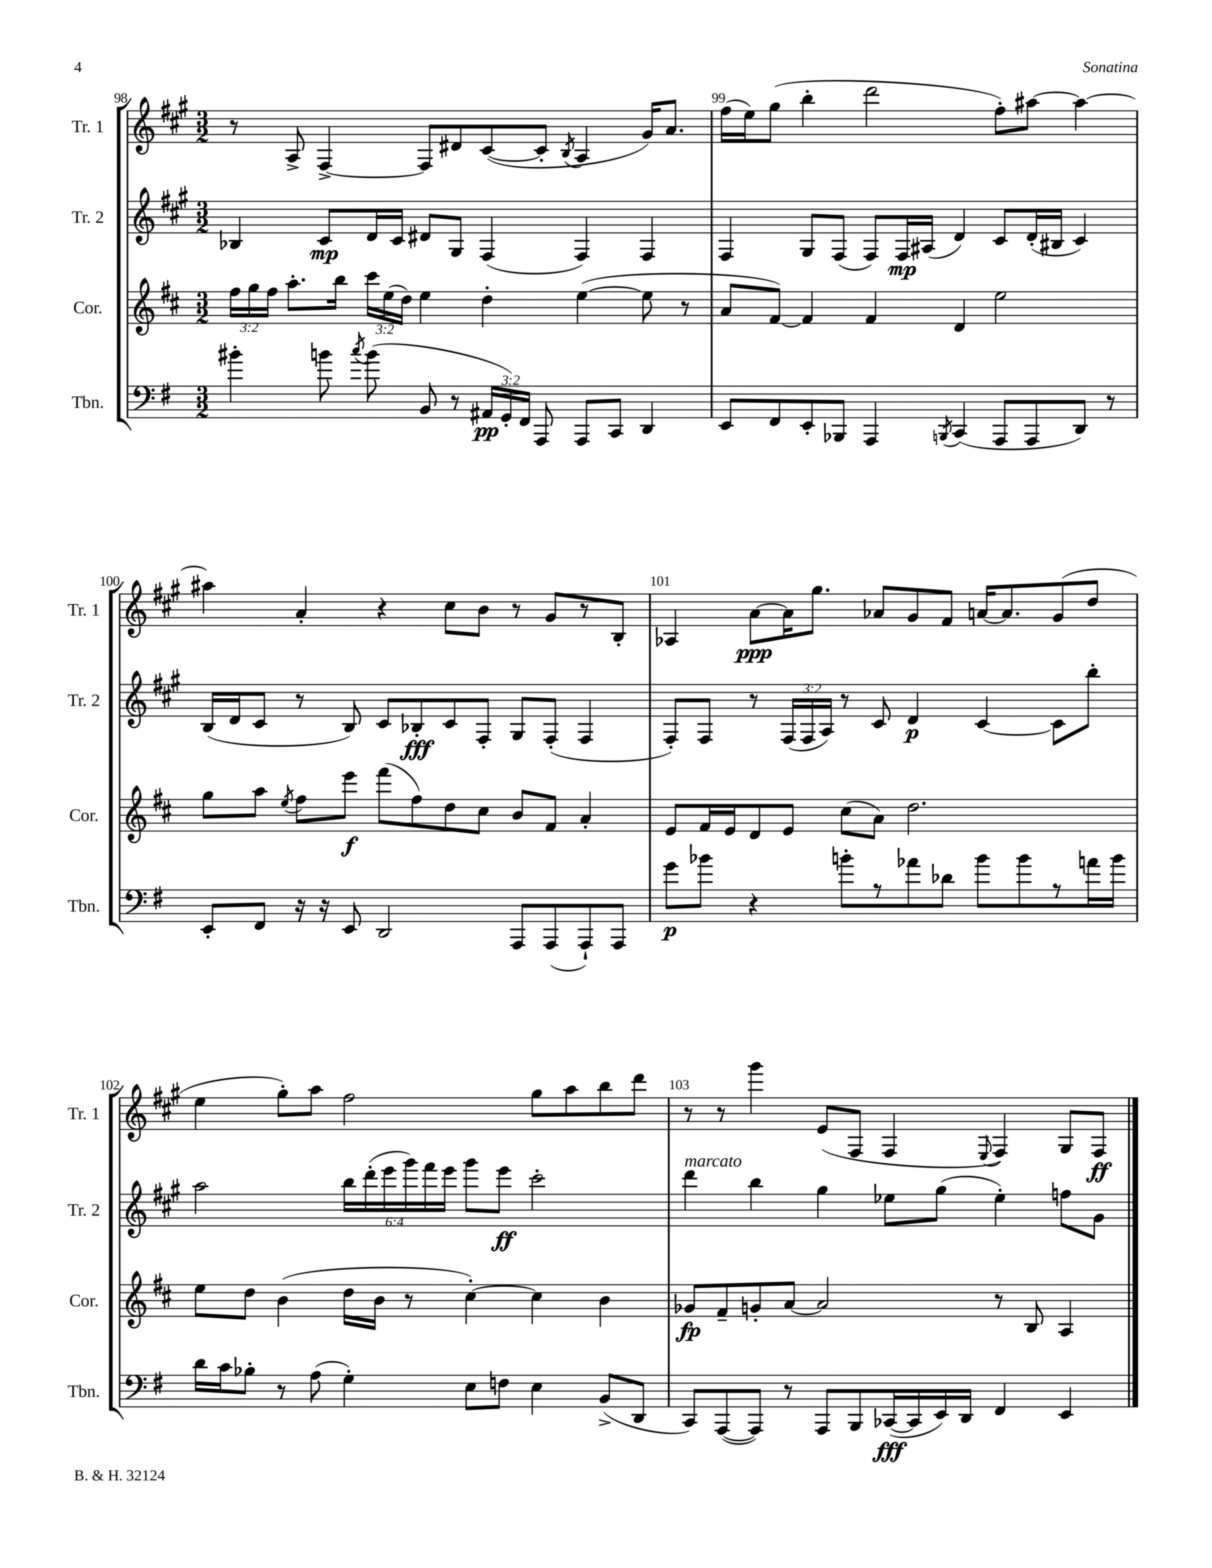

**kern	**dynam	**kern	**dynam	**kern	**dynam	**kern	**dynam
*part4	*part4	*part3	*part3	*part2	*part2	*part1	*part1
*staff4	*staff4	*staff3	*staff3	*staff2	*staff2	*staff1	*staff1
*I"Tbn.	*	*I"Cor.	*	*I"Tr. 2	*	*I"Tr. 1	*
*I'Tbn.	*	*I'Cor.	*	*I'Tr. 2	*	*I'Tr. 1	*
*clefF4	*	*clefG2	*	*clefG2	*	*clefG2	*
*k[f#]	*	*k[f#c#]	*	*k[f#c#g#]	*	*k[f#c#g#]	*
*M3/2	*	*M3/2	*	*M3/2	*	*M3/2	*
=98	=98	=98	=98	=98	=98	=98	=98
4b#X'\	.	24ff#\LL	.	4B-X/	.	8r	.
.	.	24gg\	.	.	.	.	.
.	.	24ff#\JJ	.	.	.	.	.
.	.	8.aa'\L	.	.	.	8A^/	.
8bn\	.	.	.	8c#/L	mp	[4F#^/	.
.	.	16bb\Jk	.	.	.	.	.
8qcc/	.	.	.	.	.	.	.
(8b\	.	24ccc#\LL	.	16d/L	.	.	.
.	.	(24ee\	.	.	.	.	.
.	.	.	.	16c#/JJ	.	.	.
.	.	24dd\JJ)	.	.	.	.	.
8BB/	.	4ee\	.	8d#X/L	.	8F#/L]	.
8r	.	.	.	8G#/J	.	8d#X/	.
24AA#X/LL	pp	4dd'\	.	(4F#/	.	([8c#/	.
24GG'/)	.	.	.	.	.	.	.
24FF#/JJ	.	.	.	.	.	.	.
8AAA/	.	.	.	.	.	8c#'/J]	.
.	.	.	.	.	.	8qB/	.
8AAA/L	.	([4ee\	.	4F#/)	.	4A/	.
8CC/J	.	.	.	.	.	.	.
4DD/	.	8ee\]	.	4F#/	.	16g#/KL)	.
.	.	.	.	.	.	8.a/J	.
.	.	8r	.	.	.	.	.
=99	=99	=99	=99	=99	=99	=99	=99
8EE/L	.	8a/L	.	4F#/	.	(16ff#\LL	.
.	.	.	.	.	.	16ee\J)	.
8FF#/	.	[8f#/J)	.	.	.	(8gg#\J	.
8EE'/	.	4f#/]	.	8G#/L	.	4bb'\	.
8BBB-X/J	.	.	.	(8F#/J	.	.	.
4AAA/	.	4f#/	.	8F#/L)	.	2ddd\	.
.	.	.	.	16F#/L	mp	.	.
.	.	.	.	(16A#X/JJ	.	.	.
8qBBBn/	.	.	.	.	.	.	.
(4CC/	.	4d/	.	4d/)	.	.	.
8AAA/L	.	2ee\	.	8c#/L	.	8ff#'\L)	.
8AAA/	.	.	.	(16d'/L	.	[8aa#X\J	.
.	.	.	.	16B#X/JJ	.	.	.
8DD/J)	.	.	.	4c#/)	.	4aa#\_	.
8r	.	.	.	.	.	.	.
!!LO:LB:g=z
=100	=100	=100	=100	=100	=100	=100	=100
8EE'/L	.	8gg\L	.	(16B/LL	.	4aa#X\]	.
.	.	.	.	16d/J	.	.	.
8FF#/J	.	8aa\J	.	8c#/J	.	.	.
.	.	8qee/	.	.	.	.	.
16r	.	8ff#\L	.	8r	.	4a'/	.
16r	.	.	.	.	.	.	.
8EE/	.	8eee\J	f	8B/)	.	.	.
2DD/	.	(8fff#\L	.	8c#/L	.	4r	.
.	.	8ff#\)	.	8B-X'/	fff	.	.
.	.	8dd\	.	8c#/	.	8cc#\L	.
.	.	8cc#\J	.	8F#'/J	.	8b\J	.
8AAA/L	.	8b/L	.	8G#/L	.	8r	.
(8AAA/	.	8f#/J	.	(8F#'/J	.	8g#/L	.
8AAA`/)	.	4a'/	.	4F#/	.	8r	.
8AAA/J	.	.	.	.	.	8B'/J	.
=101	=101	=101	=101	=101	=101	=101	=101
8g\L	p	8e/L	.	8F#'/L)	.	4A-X/	.
8b-X\J	.	16f#/L	.	8F#/J	.	.	.
.	.	16e/J	.	.	.	.	.
4r	.	8d/	.	8r	.	[8a\L	ppp
.	.	8e/J	.	(24F#/LL	.	16a\K]	.
.	.	.	.	24F#/	.	.	.
.	.	.	.	.	.	8.gg#\J	.
.	.	.	.	24A/JJ)	.	.	.
8bn'\L	.	(8cc#\L	.	8r	.	.	.
8r	.	8a\J)	.	8c#/	.	8a-X/L	.
8a-X\	.	2.dd\	.	4d/	p	8g#/	.
8d-X\J	.	.	.	.	.	8f#/J	.
8b\L	.	.	.	[4c#/	.	[16an/KL	.
.	.	.	.	.	.	8.a/]	.
8b\	.	.	.	.	.	.	.
8r	.	.	.	8c#\L]	.	(8g#/	.
16an\L	.	.	.	8bb'\J	.	8dd/J	.
16b\JJ	.	.	.	.	.	.	.
!!LO:LB:g=z
=102	=102	=102	=102	=102	=102	=102	=102
16d\LL	.	8ee\L	.	2aa\	.	4ee\	.
16c\J	.	.	.	.	.	.	.
8B-X'\J	.	8dd\J	.	.	.	.	.
8r	.	(4b\	.	.	.	8gg#'\L)	.
(8A\	.	.	.	.	.	8aa\J	.
4G'\)	.	16dd\LL	.	24bb\LL	.	2ff#\	.
.	.	.	.	(24ddd'\	.	.	.
.	.	16b\JJ	.	.	.	.	.
.	.	.	.	24eee\	.	.	.
.	.	8r	.	24ggg#\)	.	.	.
.	.	.	.	24fff#\	.	.	.
.	.	.	.	24eee\JJ	.	.	.
8E\L	.	[4cc#'\)	.	8ggg#\L	.	.	.
8Fn\J	.	.	.	8eee\J	ff	.	.
4E\	.	4cc#\]	.	2ccc#'\	.	8gg#\L	.
.	.	.	.	.	.	8aa\	.
(8BB^/L	.	4b\	.	.	.	8bb\	.
8DD/J	.	.	.	.	.	8ddd\J	.
=103	=103	=103	=103	=103	=103	=103	=103
!	!	!	!	!LO:TX:a:i:t=marcato	!	!	!
8CC/L)	.	8g-X/L	fp	4ddd\	.	8r	.
([8AAA/	.	8f#~/	.	.	.	8r	.
8AAA/J])	.	8gn'/	.	4bb\	.	4ggg#\	.
8r	.	[8a/J	.	.	.	.	.
8AAA/L	.	2a/]	.	4gg#\	.	(8e/L	.
8BBB/	.	.	.	.	.	8F#/J	.
([16CC-X/L	fff	.	.	8ee-X\L	.	4F#/	.
16CC-/]	.	.	.	.	.	.	.
16EE/)	.	.	.	(8gg#\J	.	.	.
16DD/JJ	.	.	.	.	.	.	.
.	.	.	.	.	.	8qqE/	.
4FF#/	.	8r	.	4ee-'\)	.	4F#/)	.
.	.	8B/	.	.	.	.	.
4EE/	.	4A/	.	8ffn\L	.	8G#/L	.
.	.	.	.	8g#\J	.	8F#/J	ff
==	==	==	==	==	==	==	==
*-	*-	*-	*-	*-	*-	*-	*-
